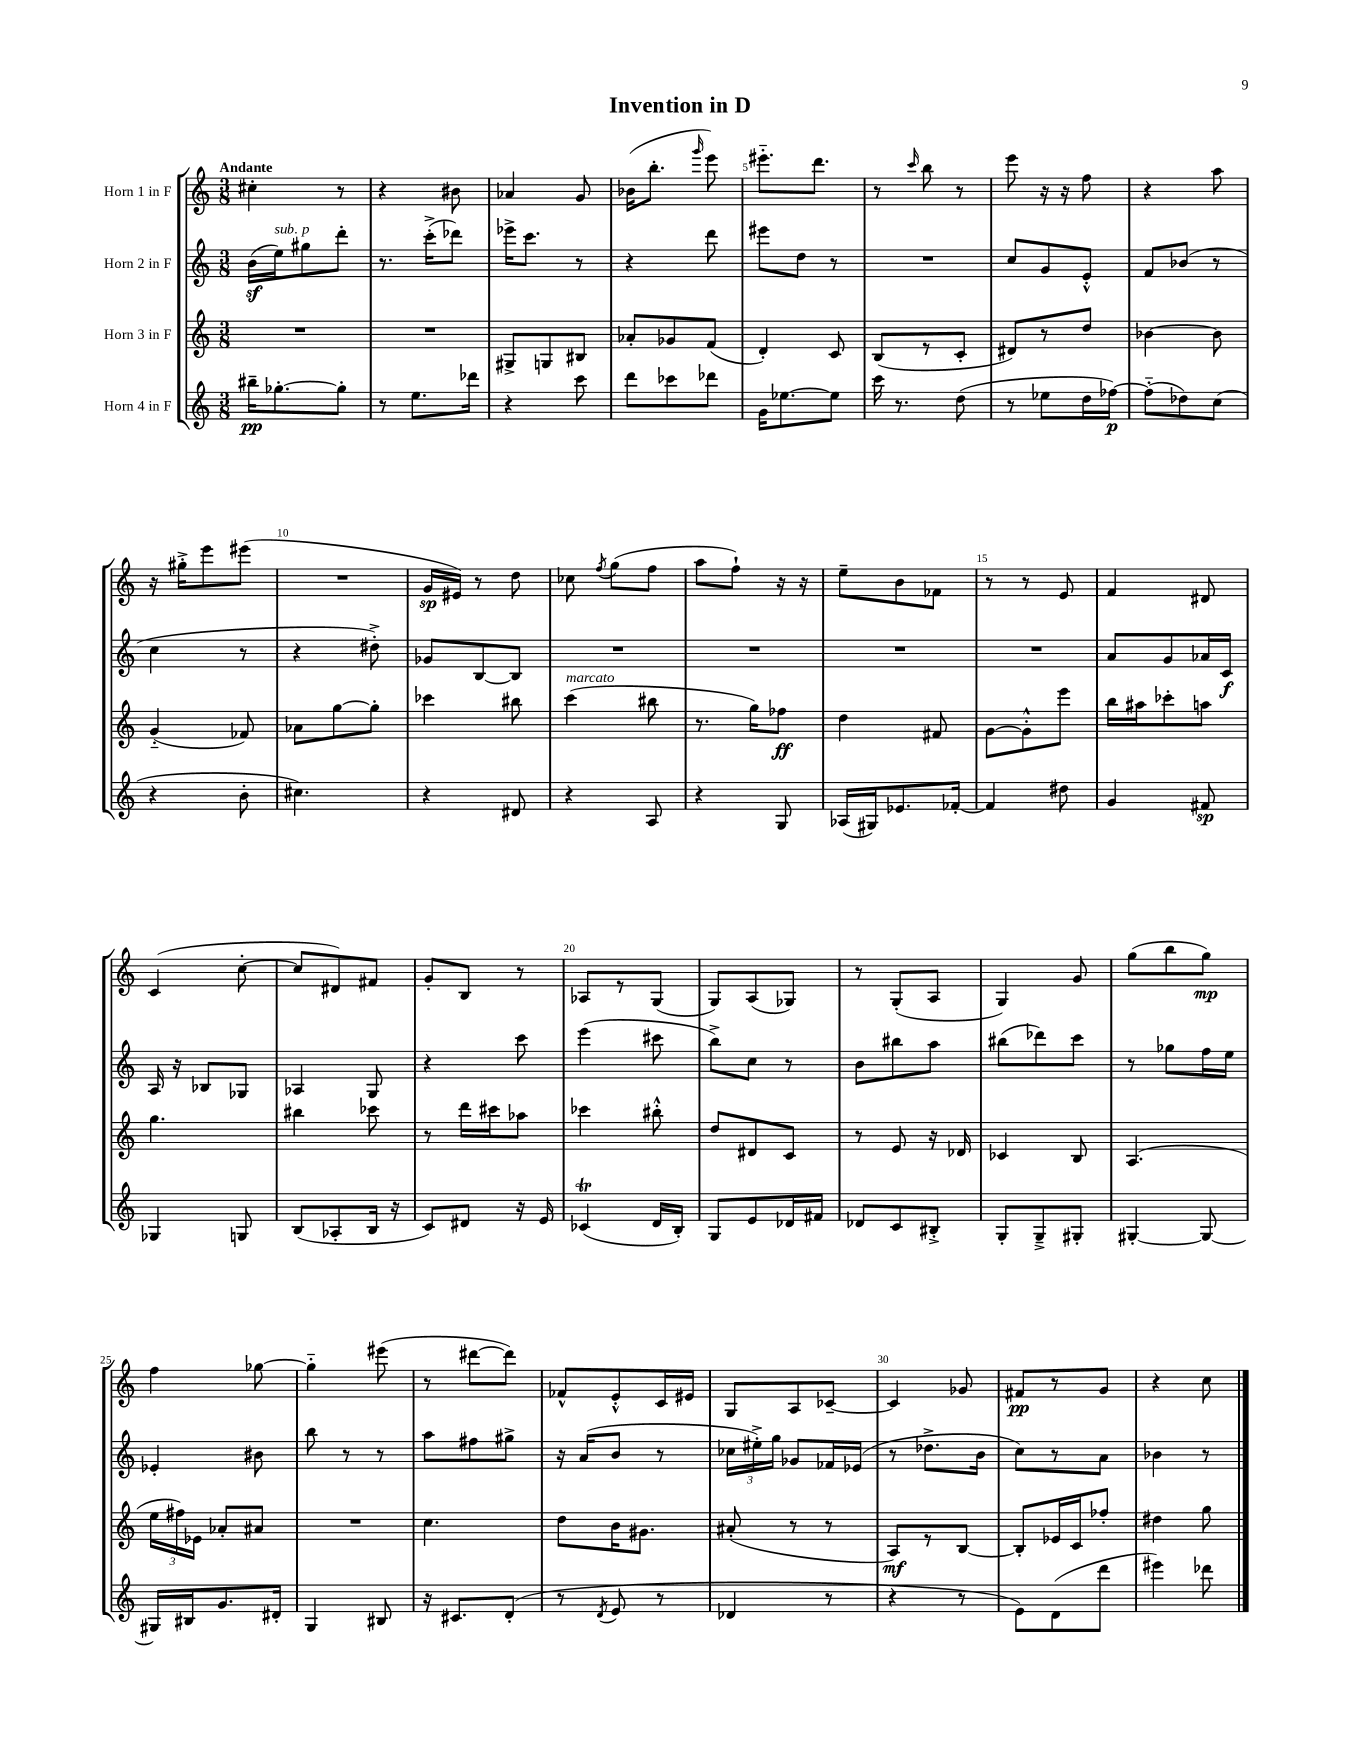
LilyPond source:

\header { title = "Invention in D" }
<<
\new StaffGroup <<
\new Staff = "s0" \with { instrumentName = "Horn 1 in F" } {
    \clef treble \key c \major \numericTimeSignature \time 3/8 \tempo "Andante"
    \autoBeamOff cis''4-. r8 |
    r4 bis'8 |
    aes'4 g'8 |
    bes'16[( b''8.]-. \grace { g'''16 } e'''8) |
    eis'''8.[-_ d'''8.] |
    r8 \grace { c'''16 } b''8 r8 |
    e'''8 r16 r16 f''8 |
    r4 a''8 |
    r16 gis''16[-.-> e'''8 eis'''8]( |
    R4. |
    g'16[\sp eis'16]) r8 d''8 |
    ces''8 \acciaccatura { f''8 } g''8[( f''8] |
    a''8[ f''8]-!) r16 r16 |
    e''8[-- b'8 fes'8] |
    r8 r8 e'8 |
    f'4 dis'8 |
    c'4( c''8~-. |
    c''8[ dis'8) fis'8] |
    g'8[-. b8] r8 |
    aes8[ r8 g8]( |
    g8[) a8( ges8]) |
    r8 g8[-.( a8] |
    g4) g'8 |
    g''8[( b''8 g''8]\mp) |
    f''4 ges''8~ |
    ges''4-_ eis'''8( |
    r8 dis'''8[~ dis'''8]) |
    fes'8[-^ e'8-.-^ c'16 eis'16] |
    g8[ a8 ces'8]~-- |
    ces'4 ges'8 |
    fis'8[\pp r8 g'8] |
    r4 c''8 \bar "|." |
}
\new Staff = "s1" \with { instrumentName = "Horn 2 in F" } {
    \clef treble \key c \major \numericTimeSignature \time 3/8
    \autoBeamOff b'16[\sf( e''16^\markup { \italic "sub. p" }) gis''8 d'''8]-. |
    r8. c'''16[-.->( des'''8]) |
    ees'''16[-> c'''8.] r8 |
    r4 d'''8 |
    eis'''8[ d''8] r8 |
    R4. |
    c''8[ g'8 e'8]-.-^ |
    f'8[ bes'8]( r8 |
    c''4 r8 |
    r4 dis''8-.->) |
    ges'8[ b8~ b8] |
    R4. |
    R4. |
    R4. |
    R4. |
    a'8[ g'8 aes'16 c'16]\f |
    a16 r16 bes8[ ges8] |
    aes4 g8 |
    r4 c'''8 |
    e'''4( cis'''8 |
    b''8[->) c''8] r8 |
    b'8[ bis''8 a''8] |
    bis''8[( des'''8) c'''8] |
    r8 ges''8[ f''16 e''16] |
    ees'4-. bis'8 |
    b''8 r8 r8 |
    a''8[ fis''8 gis''8]-> |
    r16 a'16[( b'8] r8 |
    \tuplet 3/2 { ces''16[ eis''16-.->) g''16] } ges'8[ fes'16 ees'16]( |
    r8 des''8.[-> b'16] |
    c''8[) r8 a'8] |
    bes'4 r8 \bar "|." |
}
\new Staff = "s2" \with { instrumentName = "Horn 3 in F" } {
    \clef treble \key c \major \numericTimeSignature \time 3/8
    \autoBeamOff R4. |
    R4. |
    gis8[-> g8 bis8] |
    aes'8[-. ges'8 f'8]( |
    d'4-.) c'8 |
    b8[( r8 c'8]-. |
    dis'8[) r8 d''8] |
    bes'4~ bes'8 |
    g'4-_( fes'8) |
    aes'8[ g''8~ g''8]-. |
    ces'''4 bis''8 |
    c'''4^\markup { \italic "marcato" }( bis''8 |
    r8. g''16[) fes''8]\ff |
    d''4 fis'8 |
    g'8[~ g'8-.-^ e'''8] |
    b''16[ ais''16 ces'''8-. a''8] |
    g''4. |
    bis''4 ces'''8 |
    r8 d'''16[ cis'''16 aes''8] |
    ces'''4 bis''8-.-^ |
    d''8[ dis'8 c'8] |
    r8 e'8 r16 des'16 |
    ces'4 b8 |
    a4.( |
    \tuplet 3/2 { e''16[ fis''16) ees'16] } aes'8[-. ais'8] |
    R4. |
    c''4. |
    d''8[ b'16 gis'8.] |
    ais'8-.( r8 r8 |
    a8[\mf) r8 b8]~ |
    b8[-. ees'16 c'16 fes''8]-. |
    dis''4 g''8 \bar "|." |
}
\new Staff = "s3" \with { instrumentName = "Horn 4 in F" } {
    \clef treble \key c \major \numericTimeSignature \time 3/8
    \autoBeamOff bis''16[--\pp ges''8.~-. ges''8]-. |
    r8 e''8.[ des'''16] |
    r4 c'''8 |
    d'''8[ ces'''8 des'''8] |
    g'16[ ees''8.~ ees''8] |
    c'''16 r8. d''8( |
    r8 ees''8[ d''16 fes''16]~\p) |
    fes''8[-_( des''8) c''8]( |
    r4 b'8-. |
    cis''4.) |
    r4 dis'8 |
    r4 a8 |
    r4 g8 |
    aes16[( gis16) ees'8. fes'16]~-. |
    fes'4 dis''8 |
    g'4 fis'8\sp |
    ges4 g8 |
    b8[( aes8-. b16] r16 |
    c'8[) dis'8] r16 e'16 |
    ces'4\trill( d'16[ b16]-.) |
    g8[ e'8 des'16 fis'16] |
    des'8[ c'8 bis8]-.-> |
    g8[-. g8---> gis8]-. |
    gis4~-. gis8~ |
    gis16[ bis16 g'8. dis'16]-. |
    g4 bis8 |
    r16 cis'8.[ d'8]-.( |
    r8 \acciaccatura { d'8 } e'8 r8 |
    des'4 r8 |
    r4 r8 |
    e'8[) d'8( d'''8] |
    eis'''4) des'''8 \bar "|." |
}
>>
>>
\layout { \context { \Score \override BarNumber.break-visibility = ##(#f #t #t) barNumberVisibility = #(every-nth-bar-number-visible 5) } }
